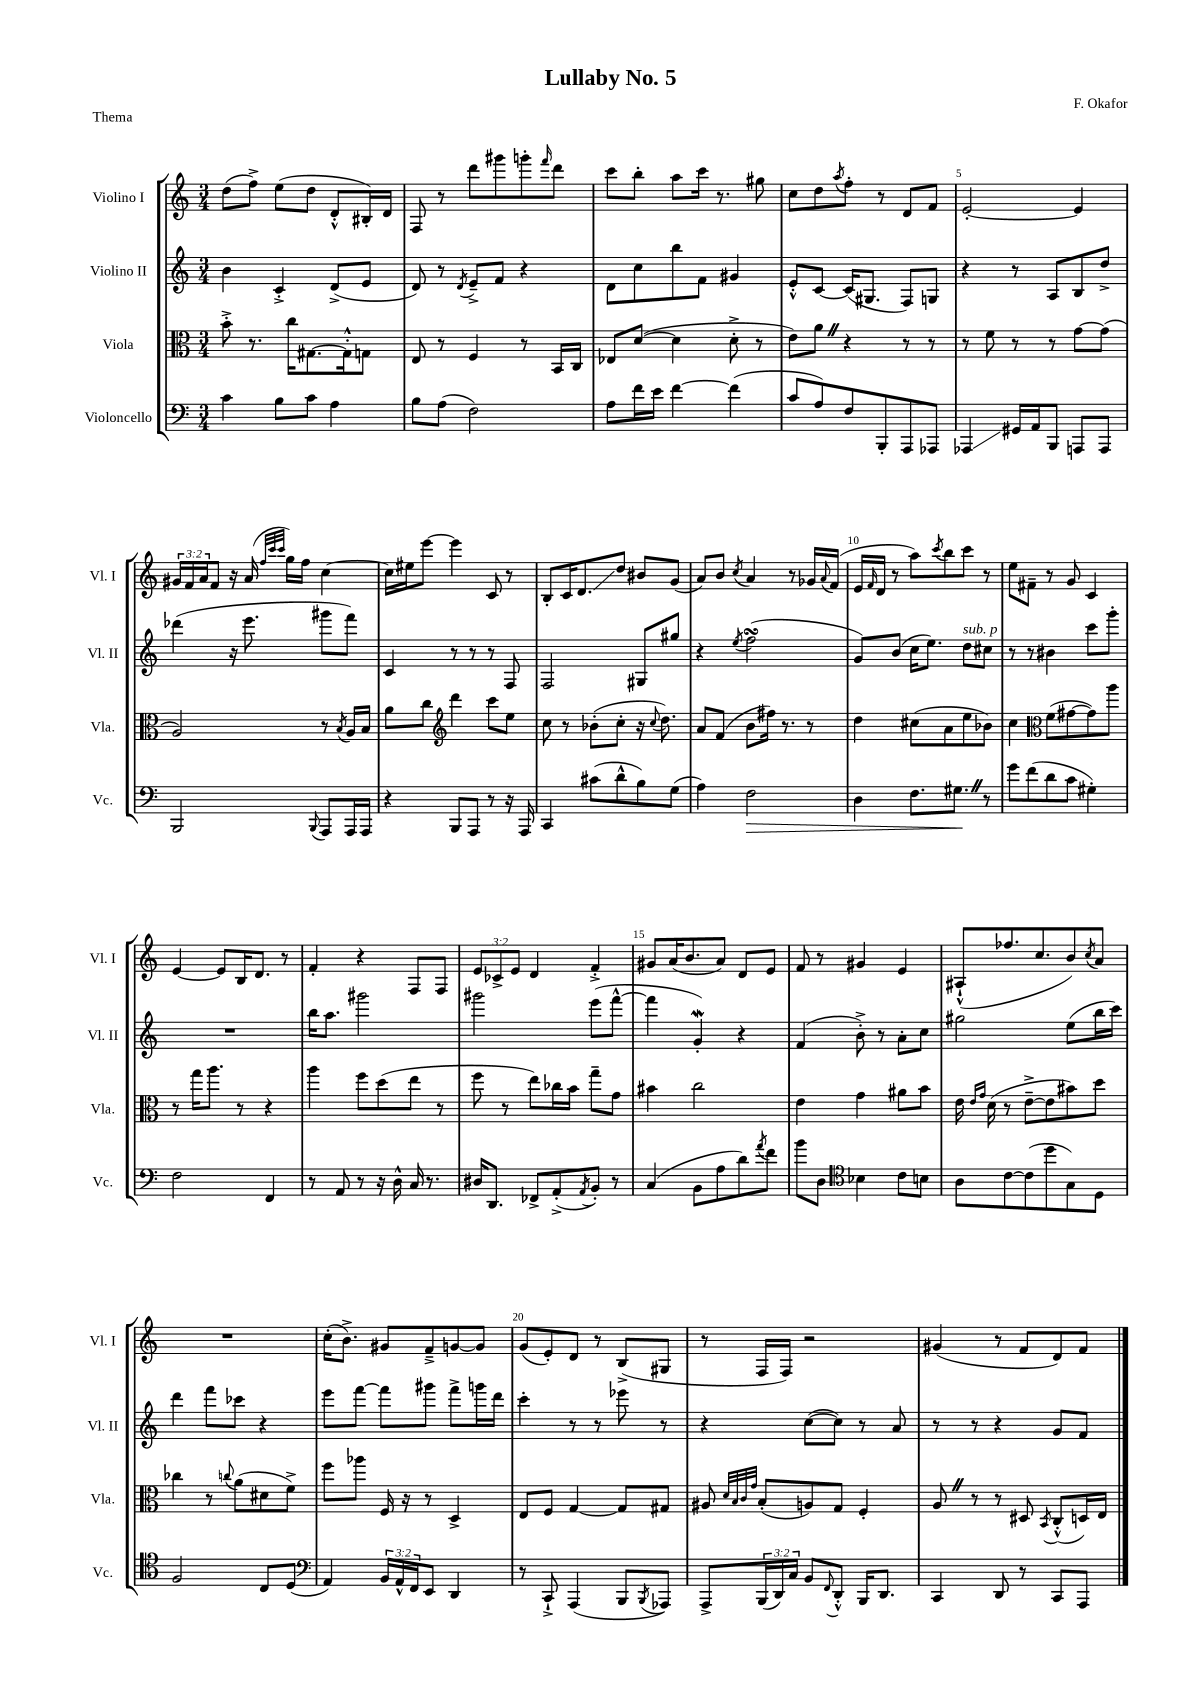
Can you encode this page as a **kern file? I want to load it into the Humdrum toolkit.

**kern	**kern	**kern	**kern
*staff4	*staff3	*staff2	*staff1
*clefF4	*clefC3	*clefG2	*clefG2
*k[]	*k[]	*k[]	*k[]
*M3/4	*M3/4	*M3/4	*M3/4
4c	8b'^	4b	(8dd
.	8.r	.	8ff^)
8B	.	4c'^	(8ee
.	16cc	.	.
8c	[8.G#	.	8dd
4A	.	(8d^	8d'^^
.	16G#'^^]	.	.
.	8G	8e	16B#')
.	.	.	16d
=	=	=	=
8B	8E	8d)	8F
(8A	8r	8r	8r
.	.	8qd	.
2F)	4F	8e~^	8ddd
.	.	8f	8ggg#
.	8r	4r	8ggg'
.	.	.	16qqfff
.	16BB	.	8ddd
.	16C	.	.
=	=	=	=
8A	8E-	8d	8ccc
16f	([8d	8cc	8bb'
16e	.	.	.
[4f	4d]	8bb	8aa
.	.	8f	16ccc
.	.	.	8.r
(4f]	8d'^	4g#	.
.	8r	.	8gg#
=	=	=	=
8c	8e)	8e'^^	8cc
8A)	8a	[8c	8dd
.	.	.	8qaa
8F	4r	(16c]	8ff'
.	.	8.G#	.
8BBB'	.	.	8r
8AAA	8r	8F)	8d
8AAA-	8r	8G	8f
=	=	=	=
4AAA-	8r	4r	[2e'
.	8f	.	.
16GG#	8r	8r	.
16AA	.	.	.
8BBB	8r	8A	.
8AAA	[8g	8B	4e]
8AAA	(8g]	8dd^	.
=	=	=	=
2BBB	2A)	(4ddd-	24g#
.	.	.	24f
.	.	.	24a
.	.	.	8f
.	.	16r	16r
.	.	8.eee	(16a
.	.	.	32qqff
.	.	.	32qqccc
.	.	.	32qqccc
.	.	.	16gg)
.	.	.	16ff
8qqBBB	.	.	.
8AAA	8r	8ggg#	[4cc
.	8qB	.	.
16AAA	16A	8fff)	.
16AAA	16B	.	.
=	=	=	=
4r	8a	4c	16cc]
.	.	.	16ee#
.	8cc	.	[8eee
*	*clefG2	*	*
8BBB	4ddd	8r	4eee]
8AAA	.	8r	.
8r	8ccc	8r	8c
16r	8ee	8F	8r
16AAA	.	.	.
=	=	=	=
4CC	8cc	2F	8B'
.	8r	.	16c
.	.	.	8.d
(8c#	(8b-'	.	.
8d^^	8cc'	.	8dd
8B)	16r	8G#	8b#
.	8qqcc	.	.
.	8.dd)	.	.
(8G	.	8gg#	(8g
=	=	=	=
4A)	8a	4r	8a)
.	(8f	.	8b
.	.	8qee	8qcc
2F	8b	(2ff	4a
.	16ff#)	.	.
.	8.r	.	.
.	.	.	8r
.	8r	.	16g-
.	.	.	8qqa
.	.	.	(16f
=	=	=	=
4D	4dd	8g)	16e
.	.	.	16qqf
.	.	.	16d
.	.	(8b	8r
8.F	(8cc#	16cc	8aa)
.	.	8.ee)	.
.	.	.	8qccc
.	8a	.	8bb
8.G#	.	.	.
.	8ee	8dd	8ccc
8r	8b-)	8cc#	8r
=	=	=	=
8g	4cc	8r	8ee
(8f	.	8r	8f#~
*	*clefC3	*	*
8d	(8f	4b#	8r
8c	[8g#	.	8g
4G#')	8g#])	8ccc	4c
.	8aa	8ggg'	.
=	=	=	=
2F	8r	2.r	[4e
.	16gg	.	.
.	8.aa	.	.
.	.	.	8e]
.	8r	.	16B
.	.	.	8.d
4FF	4r	.	.
.	.	.	8r
=	=	=	=
8r	4aa	16bb	4f'
.	.	8.aa	.
8AA	.	.	.
8r	8ff	2ggg#	4r
16r	(8dd	.	.
16D^^	.	.	.
16C	8ee	.	8F
8.r	.	.	.
.	8r	.	8F
=	=	=	=
16D#	8ff	2ggg#	12e
8.DD	.	.	.
.	.	.	12c-^
.	8r	.	.
.	.	.	12e
8FF-^	8ee)	.	4d
(8AA'^	16cc-	.	.
.	16b	.	.
8qAA	.	.	.
8BB')	8gg~	(8eee	4f'^
8r	8g	[8fff^^	.
=	=	=	=
(4C	4b#	4fff]	8g#
.	.	.	(16a
.	.	.	8.b
8BB	2cc	4g')	.
8A	.	.	8a)
8d)	.	4r	8d
8qa	.	.	.
8f	.	.	8e
=	=	=	=
8b	4e	(4f	8f
8D	.	.	8r
*clefC4	*	*	*
4B-	4g	8b'^)	4g#
.	.	8r	.
8c	8a#	8a'	4e
8B	8b	8cc	.
=	=	=	=
8A	16e	2gg#	(8A#`^^
.	16qqe	.	.
.	16qqg	.	.
.	(16d	.	.
[8c	8r	.	8.ff-
(8c]	[8e~^	.	.
.	.	.	8.cc
8dd	8e]	.	.
8G)	8b#)	(8ee	8b)
.	.	.	8qcc
8D	8dd	16bb	8a
.	.	16ccc)	.
=	=	=	=
2F	4cc-	4ddd	2.r
.	8r	8fff	.
.	8qqcc	.	.
.	(8a	8ccc-	.
8C	8d#	4r	.
(8D	8f^)	.	.
=	=	=	=
*clefF4	*	*	*
4AA)	8ff	8eee	(16cc'
.	.	.	8.b^)
.	8aa-	[8fff	.
24BB	16F	8fff]	8g#
24AA^^	.	.	.
.	16r	.	.
24FF	.	.	.
8EE	8r	8ggg#	8f~^
4DD	4D^	8fff^	[8g
.	.	16ggg	8g]
.	.	16ddd	.
=	=	=	=
8r	8E	4ccc'	(8g
8CC`^	8F	.	8e')
(4AAA	[4G	8r	8d
.	.	8r	8r
8BBB	8G]	8eee-	(8B^
8qBBB	.	.	.
8AAA-)	8G#	8r	8G#
=	=	=	=
8AAA^	8A#	4r	8r
.	32qqd	.	.
.	32qqB	.	.
.	32qqc	.	.
.	32qqg	.	.
(24BBB	(8B'	.	16F
24DD)	.	.	.
.	.	.	16F)
24C	.	.	.
8BB	8A)	([8cc	2r
8qqFF	.	.	.
8DD'^^	8G	8cc])	.
16BBB	4F'	8r	.
8.DD	.	.	.
.	.	8a	.
=	=	=	=
4CC	8A	8r	(4g#
.	8r	8r	.
8DD	8r	4r	8r
8r	8D#	.	8f
.	8qBB	.	.
8CC	(8C'^^	8g	8d)
8AAA	16D)	8f	8f
.	16E	.	.
==	==	==	==
*-	*-	*-	*-
